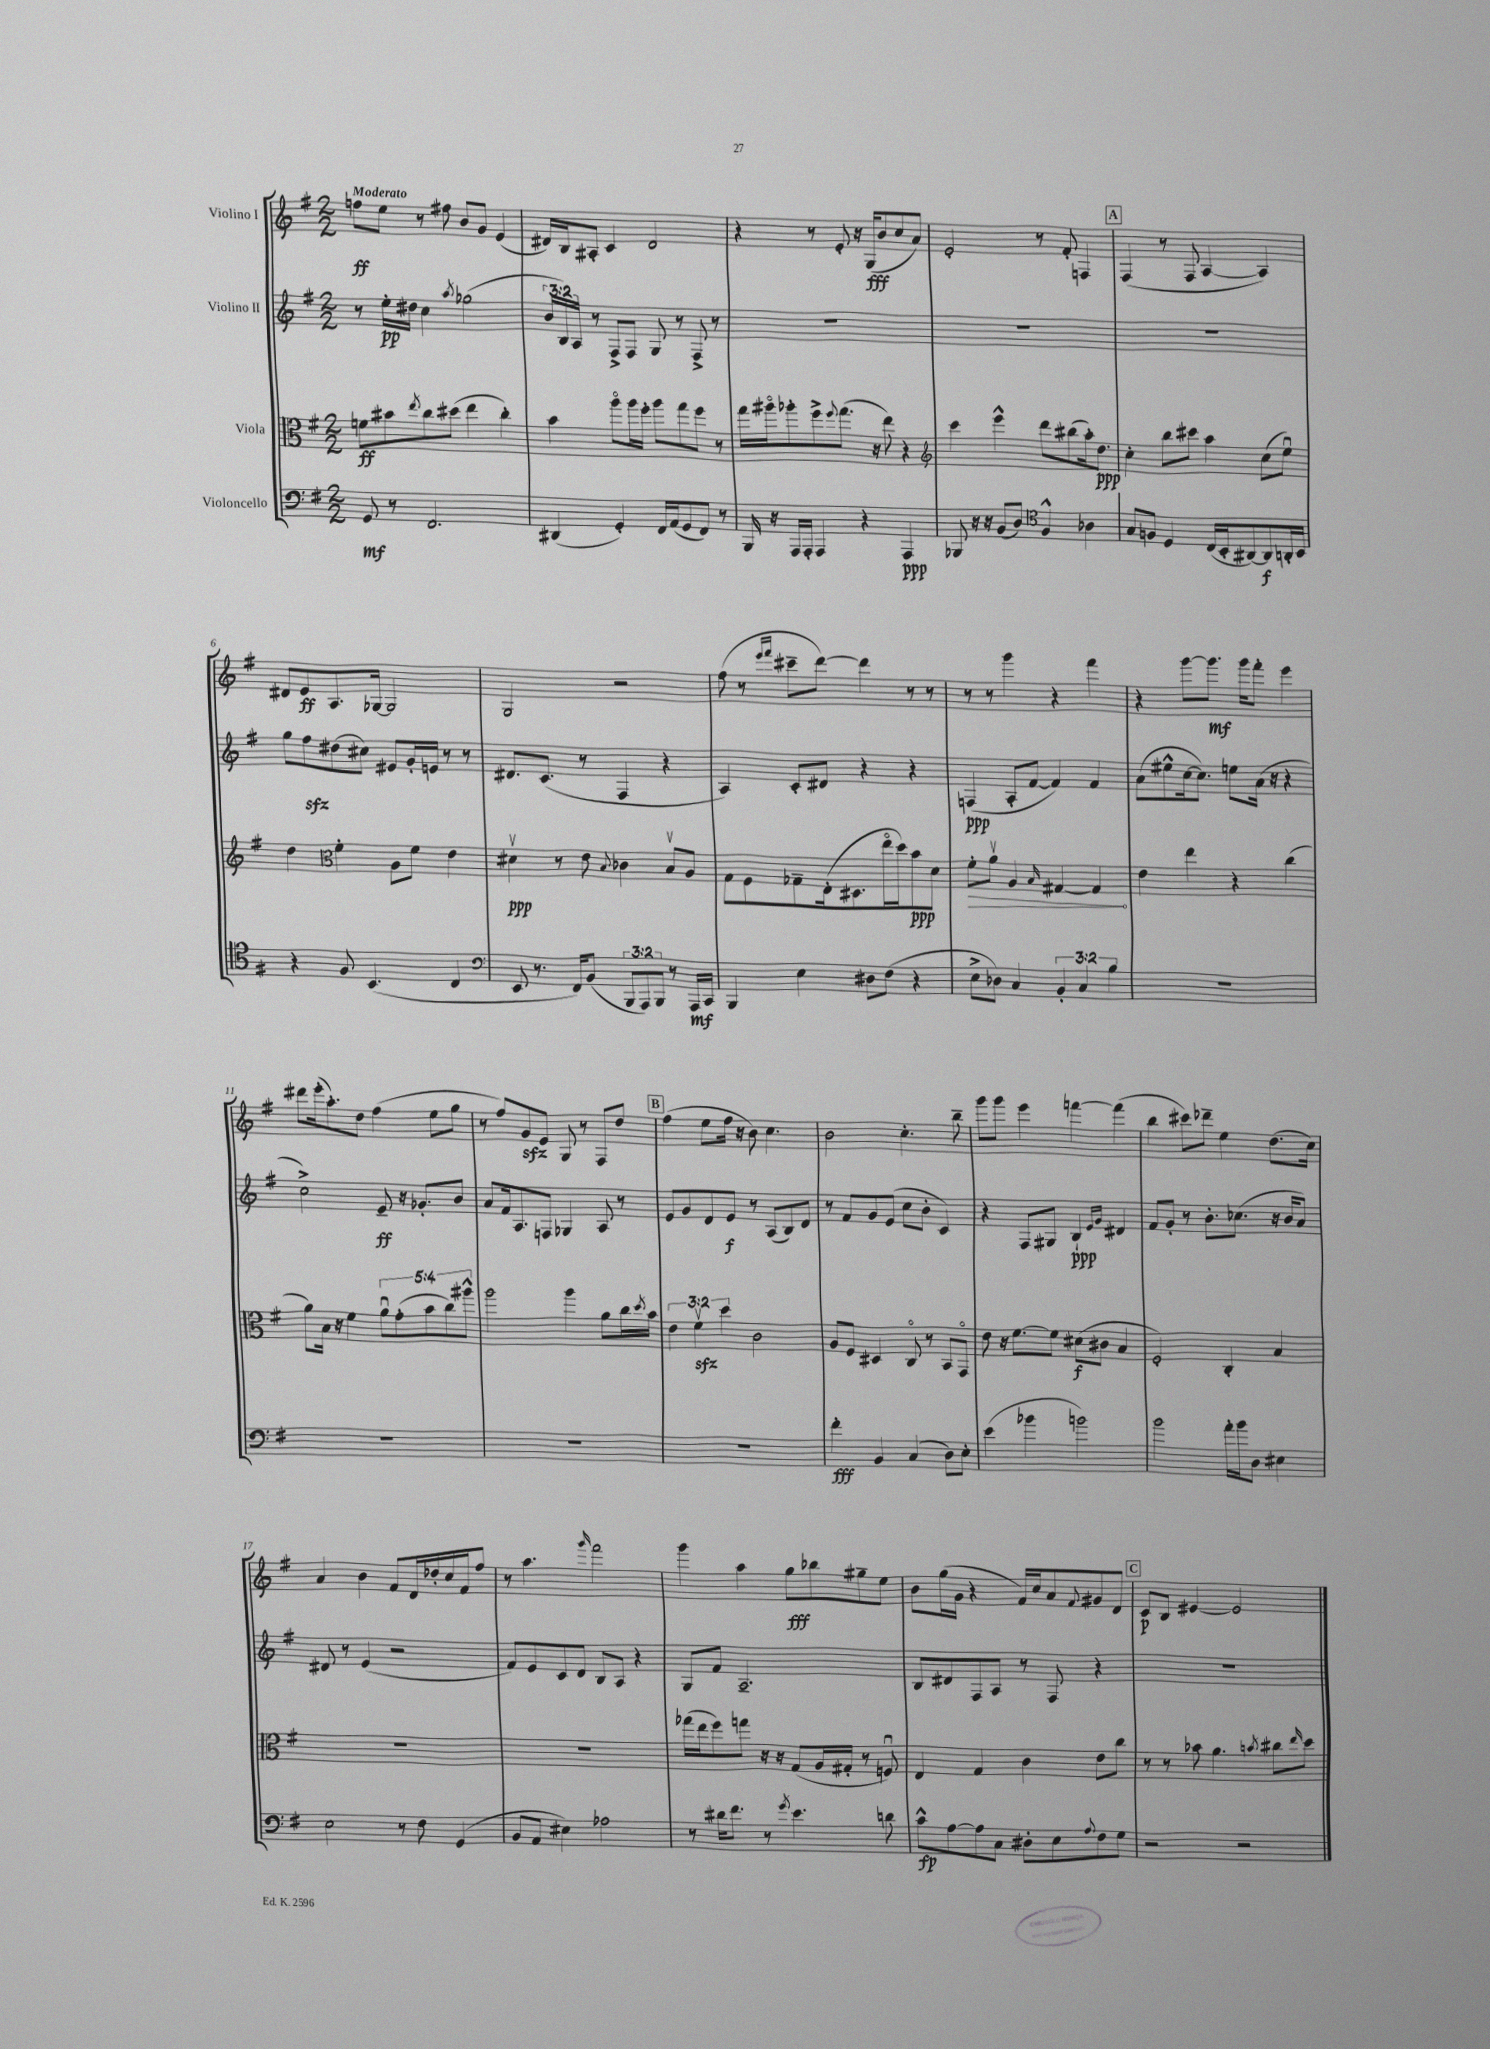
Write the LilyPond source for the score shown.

<<
\new StaffGroup <<
\new Staff = "s0" \with { instrumentName = "Violino I" } {
    \clef treble \key g \major \numericTimeSignature \time 2/2 \tempo "Moderato"
    f''8\ff e''8 r8 fis''8 b'8 g'8 e'4( |
    dis'16) b16 ais8-. c'4 dis'2 |
    r4 r8 e'8-. r16 g16\fff( b'8 c''8 a'8) |
    e'2-. r8 fis'8-. f4 |
    \mark \markup { \box "A" } fis4( r8 fis8 a4~ a4) |
    dis'8 e'8\ff a8. ges16~ ges2 |
    g2 r2 |
    fis''8( r8 \grace { e'''16 fis'''16 } cis'''8-- d'''8~) d'''4 r8 r8 |
    r8 r8 g'''4 r4 fis'''4 |
    r4 g'''8~ g'''8.\mf g'''16 fis'''8-. e'''4 |
    dis'''8 e'''16-.( a''8.-.) d''8 fis''4( e''8 g''8 |
    r8 fis''8) g'8\sfz e'8 g8 r8 fis8 d''8 |
    \mark \markup { \box "B" } fis''4( e''8 fis''16 r16 b'8) c''4. |
    b'2 c''4.-. b''8-- |
    g'''8 g'''8 e'''4 f'''4~ f'''4( |
    b''4 cis'''8) des'''8-- e''4 d''8.( c''16) |
    a'4 b'4 fis'8 d'16 des''16-. c''16 fis'16 fis''8 |
    r8 a''4. \grace { g'''16 } fis'''2 |
    g'''4 a''4 g''8\fff bes''8 gis''8-- e''8 |
    b'8 g''16( g'16 r4 fis'16) c''16 a'8 \appoggiatura { fis'8 } gis'8 d'8 |
    \mark \markup { \box "C" } c'8\p b8 eis'4~ eis'2 \bar "|." |
}
\new Staff = "s1" \with { instrumentName = "Violino II" } {
    \clef treble \key g \major \numericTimeSignature \time 2/2 \override Staff.TupletNumber.text = #tuplet-number::calc-fraction-text
    r8 e''16-.\pp dis''16 c''4 \acciaccatura { a''8 } ges''2( |
    \tuplet 3/2 { b'16 b16) a16 } r8 fis8-> fis8 g8 r8 fis8-> r8 |
    R1 |
    R1 |
    \mark \markup { \box "A" } R1 |
    g''8 fis''8\sfz dis''8( cis''8) eis'8 g'16-. e'16 r8 r8 |
    dis'8. c'8.( r8 fis4 r4 |
    a4) c'8-. dis'8 r4 r4 |
    f4\ppp( a8-. fis'8~ fis'4) fis'4 |
    a'8( eis''8-^ c''16~ c''8.) e''8 a'16( r16 r4 |
    c''2->) e'8--\ff r16 ges'8.-. b'8 |
    a'8 fis'16 a8. f8 ges4 a8 r8 |
    \mark \markup { \box "B" } e'8 g'8 d'8 e'8\f r8 a8( b8) d'8 |
    r8 fis'8 g'8 e'8( c''8 b'8-. c'4) |
    r4 fis8 gis8 b4-!\ppp \grace { e'16 g'16 } dis'4 |
    fis'8 g'8-. r8 b'8.-. ces''8.( r16 b'16 a'8) |
    dis'8 r8 e'4( r2 |
    fis'8) e'8 c'8 d'8 b8 a8 r4 |
    g8 fis'8 a2.-- |
    b8 dis'8 fis8 a8 r8 fis8 r4 |
    \mark \markup { \box "C" } R1 \bar "|." |
}
\new Staff = "s2" \with { instrumentName = "Viola" } {
    \clef alto \key g \major \numericTimeSignature \time 2/2 \override Staff.TupletNumber.text = #tuplet-number::calc-fraction-text
    f'8\ff bis'8 \acciaccatura { e''8 } c''8 dis''8( e''4 c''4-.) |
    b'4 a''8\flageolet a''16 fis''16-. a''8 g''8 fis''8 r8 |
    g''16 ais''16\flageolet aes''8-. fis''8-> \appoggiatura { fis''8 } g''8.( r16 e''8) r4 |
    \clef treble c'''4 e'''4-^ d'''8 bis''8( a''16-.) d''8.\ppp |
    \mark \markup { \box "A" } c''4-. b''8 cis'''8 a''4 c''8( e''8\downbow) |
    d''4 \clef alto fis'4-. a8 fis'8 e'4 |
    dis'4\upbow\ppp r8 e'8 \appoggiatura { b8 } ces'4 b8\upbow a8 |
    g8 fis8 ges8-- e16-.( dis8. e''16\flageolet d''16) b'8\ppp d'8 |
    \once \override Hairpin.circled-tip = ##t fis'8-.\> a'8\upbow a4 \grace { b16 } gis4~ gis4\! |
    e'4 e''4 r4 c''4( |
    a'8) b16 r16 fis'4 \tuplet 5/4 { a'8\downbow g'8-.( b'8 c''8) ais''8-^ } |
    a''2 a''4 a'8 c''16 \acciaccatura { d''8 } b'16 |
    \mark \markup { \box "B" } \tuplet 3/2 { e'4 fis'4\upbow\sfz d''4 } c'2 |
    a8 fis8 dis4 c8\flageolet r8 b,8 g,8\flageolet |
    e'8 r16 fis'8.~ fis'8 dis'8\f( cis'8 b4 |
    fis2-.) c4-. b4 |
    R1 |
    R1 |
    ges''16( e''16 fis''8) g''8 r16 r16 g8( a16 gis16-. r8 f8\downbow) |
    e4 g4 c'4 e'8 c''8 |
    \mark \markup { \box "C" } r8 r8 bes'8 a'4. \acciaccatura { b'8 } cis''8 \grace { e''16 } d''8 \bar "|." |
}
\new Staff = "s3" \with { instrumentName = "Violoncello" } {
    \clef bass \key g \major \numericTimeSignature \time 2/2 \override Staff.TupletNumber.text = #tuplet-number::calc-fraction-text
    g,8\mf r8 fis,2. |
    dis,4( g,4-.) fis,16 a,16( g,8 fis,8) r8 |
    b,,16 r16 a,,16 a,,16-. a,,4 r4 a,,4\ppp |
    bes,,8 r16 r16 b,8( d8) \clef tenor fis4-^ aes4 |
    \mark \markup { \box "A" } g8 f8 d4 c16( b,16-. ais,8~) ais,8\f a,16-. b,16 |
    r4 fis8 b,4.( c4 |
    \clef bass e,8 r8. fis,16) b,8( \tuplet 3/2 { b,,8 a,,8) b,,8 } r8 a,,16\mf c,16 |
    b,,4 e4 dis8 fis8( r4 |
    e8-> des8) c4 \tuplet 3/2 { b,4-. c4 b4 } |
    R1 |
    R1 |
    R1 |
    \mark \markup { \box "B" } R1 |
    fis'4-.\fff b,4 c4( d8) e8-. |
    e'4( bes'4 b'2) |
    b'2 a'16-. b'16 d8 eis4 |
    e2 r8 fis8 g,4( |
    b,8 a,8 eis4) aes2 |
    r8 dis'16 fis'8. r8 \acciaccatura { g'8 } e'4. d'8 |
    c'8-^\fp a8~ a8 c8 dis8-. e8 \appoggiatura { a8 } fis8 g8 |
    \mark \markup { \box "C" } r2 r2 \bar "|." |
}
>>
>>
